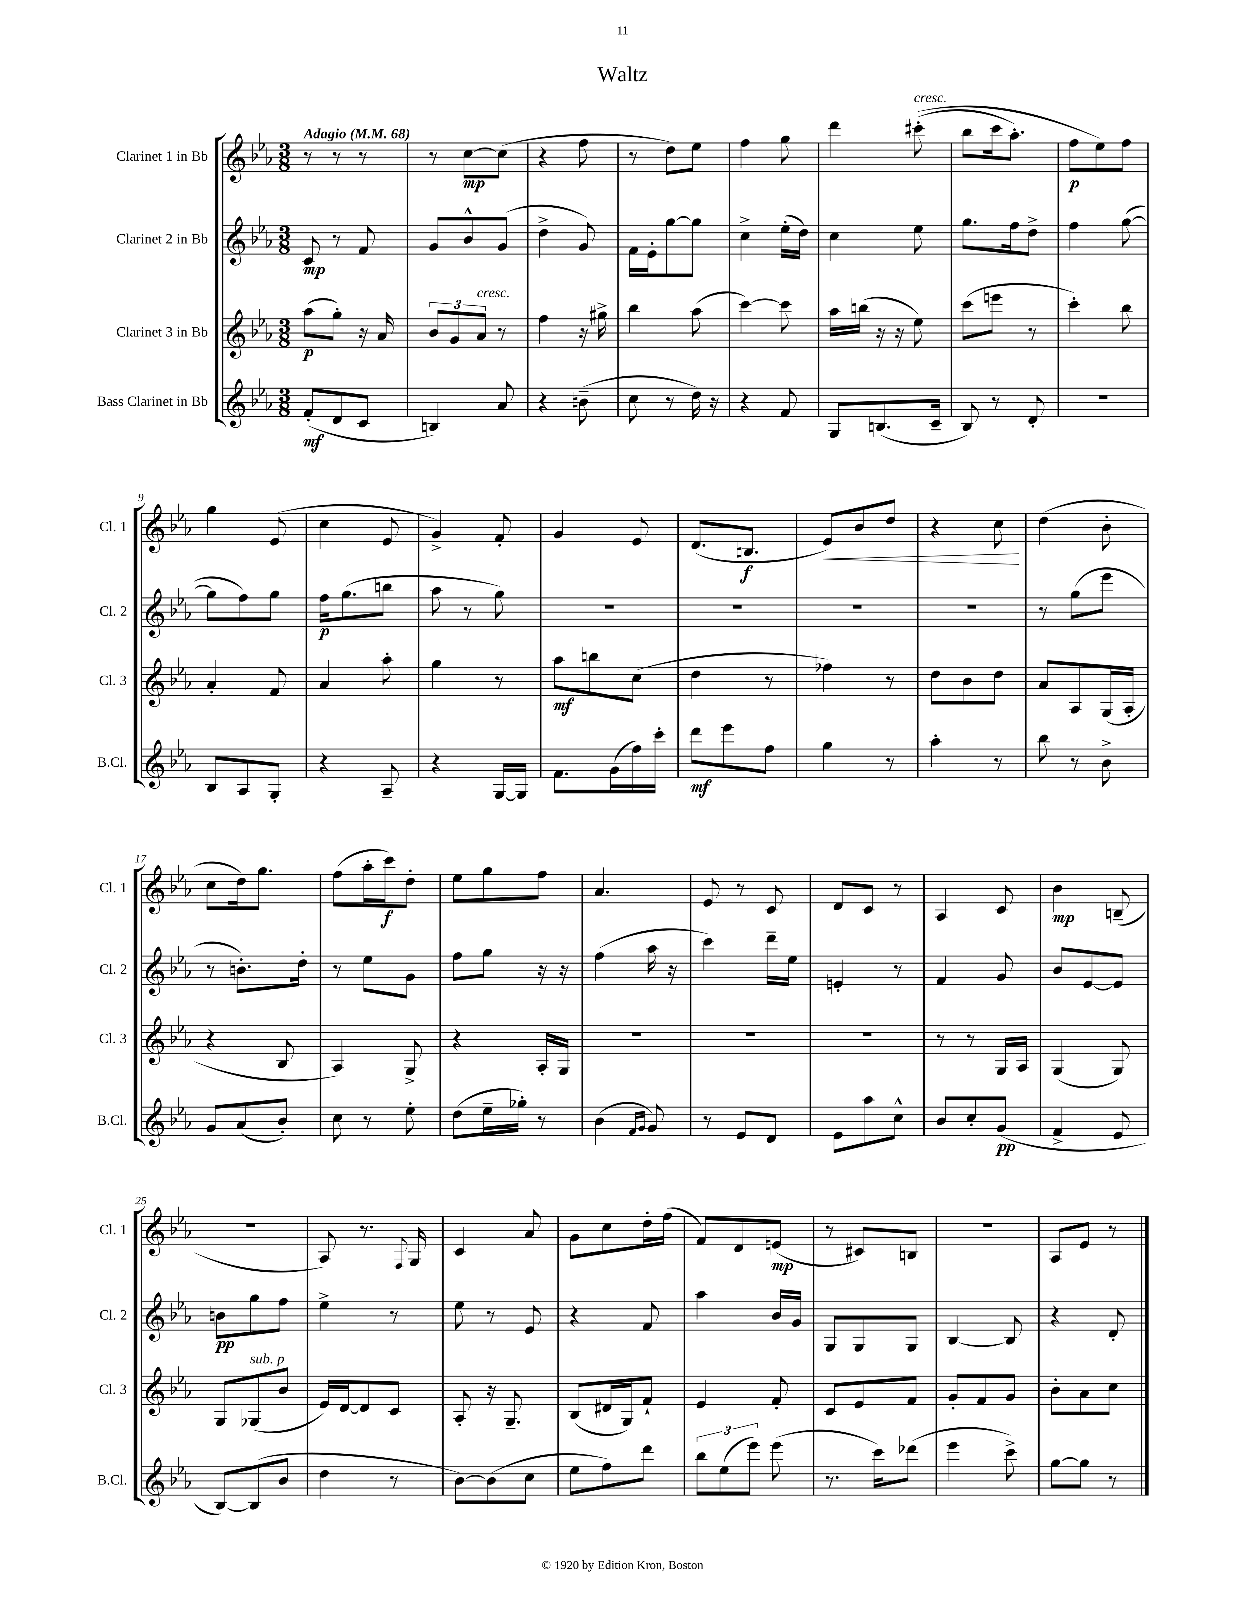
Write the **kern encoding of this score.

**kern	**dynam	**kern	**dynam	**kern	**dynam	**kern	**dynam
*part4	*part4	*part3	*part3	*part2	*part2	*part1	*part1
*staff4	*staff4	*staff3	*staff3	*staff2	*staff2	*staff1	*staff1
*I"Bass Clarinet in Bb	*	*I"Clarinet 3 in Bb	*	*I"Clarinet 2 in Bb	*	*I"Clarinet 1 in Bb	*
*I'B.Cl.	*	*I'Cl. 3	*	*I'Cl. 2	*	*I'Cl. 1	*
*clefG2	*	*clefG2	*	*clefG2	*	*clefG2	*
*k[b-e-a-]	*	*k[b-e-a-]	*	*k[b-e-a-]	*	*k[b-e-a-]	*
*M3/8	*	*M3/8	*	*M3/8	*	*M3/8	*
*MM68	*	*MM68	*	*MM68	*	*MM68	*
=1	=1	=1	=1	=1	=1	=1	=1
!	!	!	!	!	!	!LO:TX:a:B:t=Adagio	!
(8f'/L	mf	(8aa-\L	p	8c/	mp	8r	.
8d/	.	8gg'\J)	.	8r	.	8r	.
8c/J	.	16r	.	8f/	.	8r	.
.	.	16a-/	.	.	.	.	.
=2	=2	=2	=2	=2	=2	=2	=2
4Bn/)	.	12b-/L	.	8g/L	.	8r	.
.	.	12g/	.	.	.	.	.
.	.	.	.	8b-^^/	.	[8cc\L	mp
!	!	!LO:TX:a:i:t=cresc.	!	!	!	!	!
.	.	12a-/J	.	.	.	.	.
8a-/	.	8r	.	(8g/J	.	(8cc\J]	.
=3	=3	=3	=3	=3	=3	=3	=3
4r	.	4ff\	.	4dd^\	.	4r	.
(8bn~\	.	16r	.	8g/)	.	8ff\	.
.	.	16gg#X^\	.	.	.	.	.
=4	=4	=4	=4	=4	=4	=4	=4
8cc\	.	4bb-\	.	16f\LL	.	8r	.
.	.	.	.	16e-'\J	.	.	.
8r	.	.	.	[8gg\	.	8dd\L)	.
16dd\)	.	(8aa-\	.	8gg\J]	.	8ee-\J	.
16r	.	.	.	.	.	.	.
=5	=5	=5	=5	=5	=5	=5	=5
4r	.	[4ccc\)	.	4cc^\	.	4ff\	.
8f/	.	8ccc\]	.	(16ee-'\LL	.	8gg\	.
.	.	.	.	16dd\JJ)	.	.	.
=6	=6	=6	=6	=6	=6	=6	=6
8G/L	.	16aa-\LL	.	4cc\	.	4ddd\	.
.	.	(16bbn\JJ	.	.	.	.	.
(8.Bn/	.	16r	.	.	.	.	.
.	.	16r	.	.	.	.	.
!	!	!	!	!	!	!LO:TX:a:i:t=cresc.	!
.	.	8ee-\)	.	8ee-\	.	((8ccc#X'\	.
16c~/Jk	.	.	.	.	.	.	.
=7	=7	=7	=7	=7	=7	=7	=7
8B-/)	.	(8ccc\L	.	8.gg\L	.	8bb-\L	.
8r	.	8eeen\J	.	.	.	16ccc\k	.
.	.	.	.	16ff\k	.	8.aa-'\J)	.
8d'/	.	8r	.	8dd^\J	.	.	.
=8	=8	=8	=8	=8	=8	=8	=8
4.r	.	4ccc'\)	.	4ff\	.	8ff\L	p
.	.	.	.	.	.	8ee-\)	.
.	.	8bb-\	.	([8gg\	.	8ff\J	.
!!LO:LB:g=z
=9	=9	=9	=9	=9	=9	=9	=9
8B-/L	.	4a-'/	.	8gg\L]	.	4gg\	.
8A-/	.	.	.	8ff\)	.	.	.
8G'/J	.	8f/	.	8gg\J	.	(8e-/	.
=10	=10	=10	=10	=10	=10	=10	=10
4r	.	4a-/	.	16ff\KL	p	4cc\	.
.	.	.	.	(8.gg\	.	.	.
8A-~/	.	8aa-'\	.	8bbn\J	.	8e-/	.
=11	=11	=11	=11	=11	=11	=11	=11
4r	.	4gg\	.	8aa-\	.	4g^/)	.
.	.	.	.	8r	.	.	.
[16G/LL	.	8r	.	8gg\)	.	8f'/	.
16G/JJ]	.	.	.	.	.	.	.
=12	=12	=12	=12	=12	=12	=12	=12
8.f\L	.	8aa-\L	mf	4.r	.	4g/	.
.	.	8bbn\	.	.	.	.	.
(16g\L	.	.	.	.	.	.	.
16ff\)	.	(8cc\J	.	.	.	8e-/	.
16ccc'\JJ	.	.	.	.	.	.	.
=13	=13	=13	=13	=13	=13	=13	=13
8ddd\L	mf	4dd\	.	4.r	.	(8.d/L	.
8eee-\	.	.	.	.	.	.	.
.	.	.	.	.	.	8.Bn/J	f
8ff\J	.	8r	.	.	.	.	.
=14	=14	=14	=14	=14	=14	=14	=14
!	!	!	!	!	!	!	!LO:HP:b
4gg\	.	4ff-X\)	.	4.r	.	8e-/L)	<
.	.	.	.	.	.	8b-/	.
8r	.	8r	.	.	.	8dd/J	.
=15	=15	=15	=15	=15	=15	=15	=15
4aa-'\	.	8dd\L	.	4.r	.	4r	.
.	.	8b-\	.	.	.	.	.
8r	.	8dd\J	.	.	.	8cc\	.
.	.	.	.	.	.	.	[
=16	=16	=16	=16	=16	=16	=16	=16
8bb-\	.	8a-/L	.	8r	.	(4dd\	.
8r	.	8A-/	.	(8gg\L	.	.	.
8b-^\	.	(16G/L	.	8eee-\J	.	8b-'\	.
.	.	16A-'/JJ	.	.	.	.	.
!!LO:LB:g=z
=17	=17	=17	=17	=17	=17	=17	=17
8g/L	.	4r	.	8r	.	8cc\L	.
(8a-/	.	.	.	8.bn'\L)	.	16dd\k)	.
.	.	.	.	.	.	8.gg\J	.
8b-'/J)	.	8B-/	.	.	.	.	.
.	.	.	.	16dd'\Jk	.	.	.
=18	=18	=18	=18	=18	=18	=18	=18
8cc\	.	4A-/)	.	8r	.	(8ff\L	.
8r	.	.	.	8ee-\L	.	16aa-'\L	.
.	.	.	.	.	.	16ccc\J)	f
8ee-'\	.	8G^/	.	8g\J	.	8dd'\J	.
=19	=19	=19	=19	=19	=19	=19	=19
(8dd\L	.	4r	.	8ff\L	.	8ee-\L	.
16ee-~\L	.	.	.	8gg\J	.	8gg\	.
16gg-X'\JJ)	.	.	.	.	.	.	.
8r	.	16A-'/LL	.	16r	.	8ff\J	.
.	.	16G/JJ	.	16r	.	.	.
=20	=20	=20	=20	=20	=20	=20	=20
(4b-\	.	4.r	.	(4ff\	.	4.a-/	.
16qqf/LL	.	.	.	.	.	.	.
16qqg/JJ	.	.	.	.	.	.	.
8g/)	.	.	.	16aa-\	.	.	.
.	.	.	.	16r	.	.	.
=21	=21	=21	=21	=21	=21	=21	=21
8r	.	4.r	.	4ccc\)	.	8e-/	.
8e-/L	.	.	.	.	.	8r	.
8d/J	.	.	.	16ddd~\LL	.	8c/	.
.	.	.	.	16ee-\JJ	.	.	.
=22	=22	=22	=22	=22	=22	=22	=22
8e-\L	.	4.r	.	4en'/	.	8d/L	.
8aa-\	.	.	.	.	.	8c/J	.
8cc^^\J	.	.	.	8r	.	8r	.
=23	=23	=23	=23	=23	=23	=23	=23
8b-/L	.	8r	.	4f/	.	4A-/	.
8cc'/	.	8r	.	.	.	.	.
(8g/J	pp	16G/LL	.	8g/	.	8c/	.
.	.	16A-/JJ	.	.	.	.	.
=24	=24	=24	=24	=24	=24	=24	=24
4f^/	.	(4G/	.	8b-/L	.	4b-\	mp
.	.	.	.	[8e-/	.	.	.
8e-/	.	8G/)	.	8e-/J]	.	(8Bn~/	.
!!LO:LB:g=z
=25	=25	=25	=25	=25	=25	=25	=25
[8B-/L)	.	8G/L	.	8bn\L	pp	4.r	.
!	!	!LO:TX:a:i:t=sub. p	!	!	!	!	!
(8B-/]	.	(8G-X/	.	8gg\	.	.	.
8b-/J	.	8b-/J	.	8ff\J	.	.	.
=26	=26	=26	=26	=26	=26	=26	=26
4dd\	.	16e-/LL)	.	4ee-^\	.	8A-/)	.
.	.	[16d/J	.	.	.	.	.
.	.	8d/]	.	.	.	8.r	.
8r	.	8c/J	.	8r	.	.	.
.	.	.	.	.	.	8qqF/	.
.	.	.	.	.	.	16G/	.
=27	=27	=27	=27	=27	=27	=27	=27
[8b-\L)	.	8A-'/	.	8ee-\	.	4c/	.
(8b-\]	.	16r	.	8r	.	.	.
.	.	8.G~/	.	.	.	.	.
8cc\J	.	.	.	8e-/	.	8a-/	.
=28	=28	=28	=28	=28	=28	=28	=28
8ee-\L	.	(8B-/L	.	4r	.	8g\L	.
8ff\)	.	16d#X/L	.	.	.	8cc\	.
.	.	16G/J)	.	.	.	.	.
8ddd\J	.	8f`/J	.	8f/	.	16dd'\L	.
.	.	.	.	.	.	(16ff\JJ	.
=29	=29	=29	=29	=29	=29	=29	=29
12bb-\L	.	4e-/	.	4aa-\	.	8f/L)	.
(12ee-\	.	.	.	.	.	.	.
.	.	.	.	.	.	8d/	.
12eee-\J)	.	.	.	.	.	.	.
(8eee-\	.	8f'/	.	16b-/LL	.	(8en/J	mp
.	.	.	.	16g/JJ	.	.	.
=30	=30	=30	=30	=30	=30	=30	=30
8.r	.	8c/L	.	8G/L	.	8r	.
.	.	8e-/	.	8G/	.	8c#X/L)	.
16ccc\KL)	.	.	.	.	.	.	.
(8ddd-X\J	.	8f/J	.	8G/J	.	8Bn/J	.
=31	=31	=31	=31	=31	=31	=31	=31
4eee-\	.	8g'/L	.	[4B-/	.	4.r	.
.	.	8f/	.	.	.	.	.
8ccc^\)	.	8g/J	.	8B-/]	.	.	.
=32	=32	=32	=32	=32	=32	=32	=32
[8gg\L	.	8b-'\L	.	4r	.	8A-/L	.
8gg\J]	.	8a-\	.	.	.	8e-/J	.
8r	.	8cc\J	.	8d'/	.	8r	.
==	==	==	==	==	==	==	==
*-	*-	*-	*-	*-	*-	*-	*-
